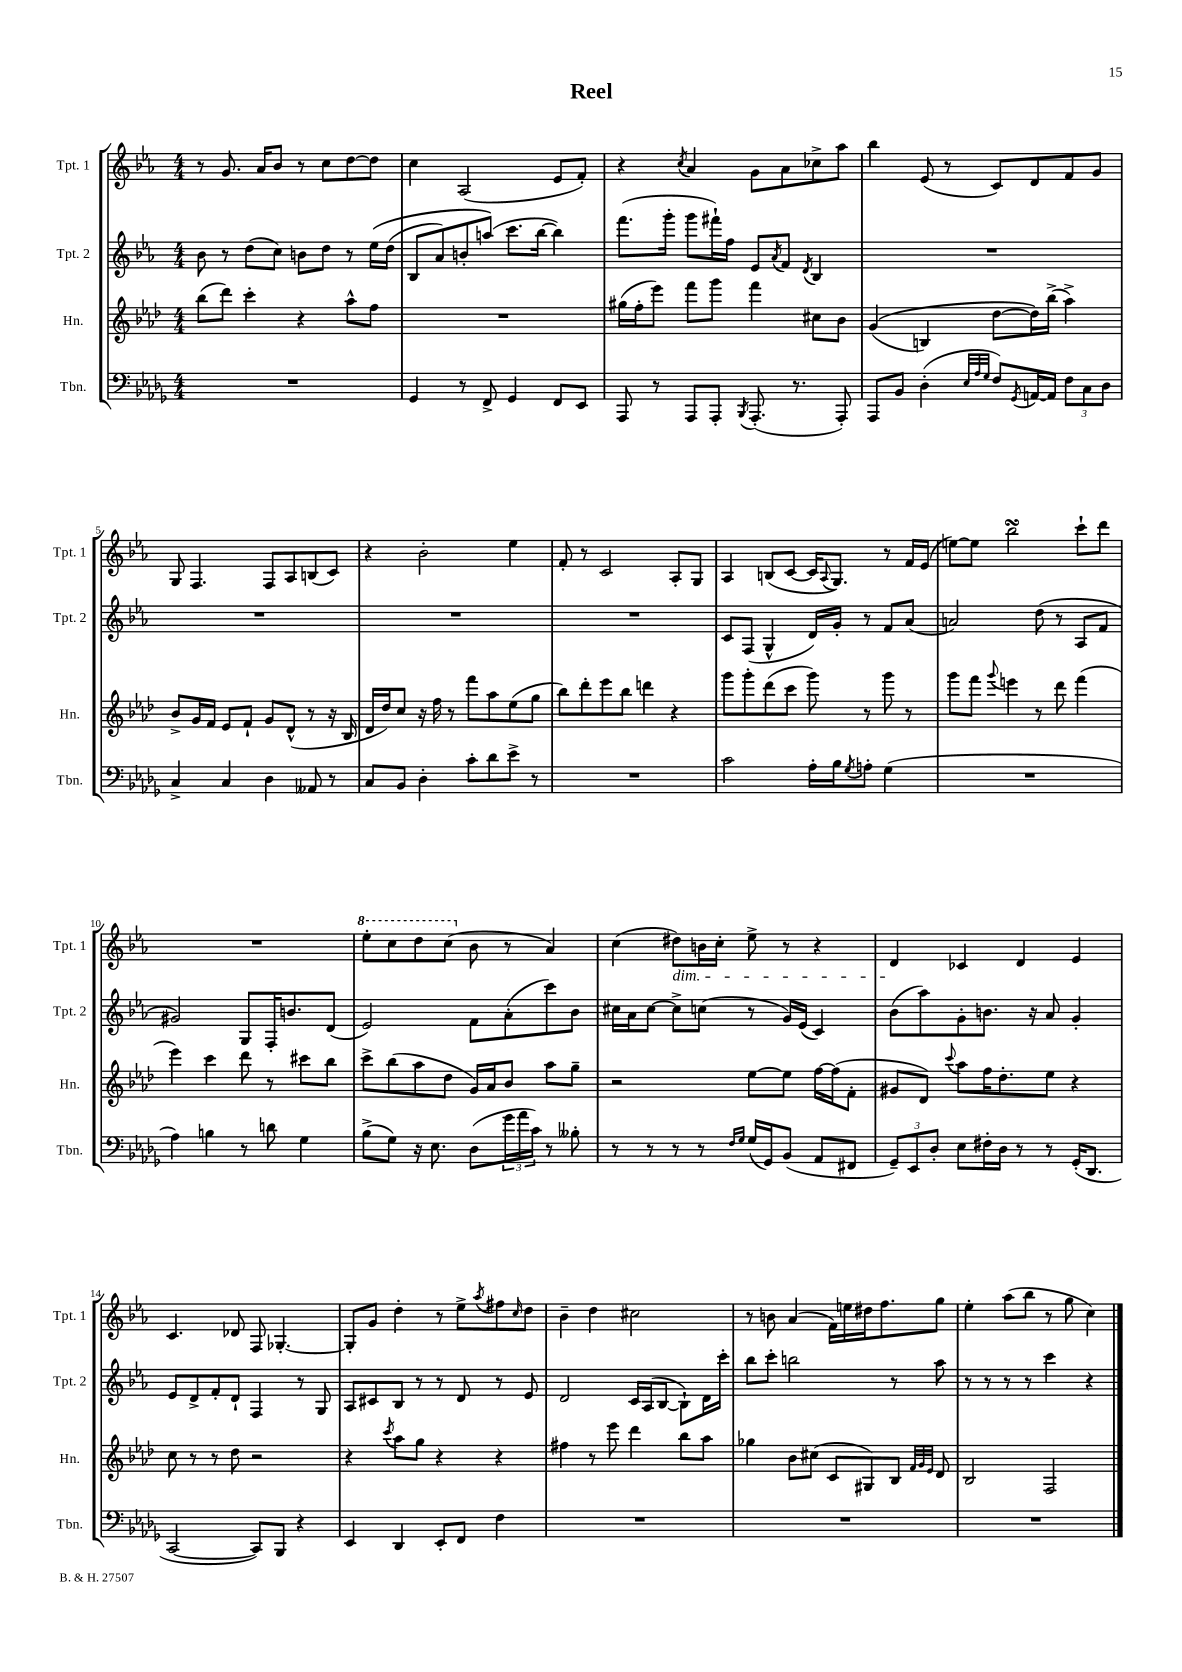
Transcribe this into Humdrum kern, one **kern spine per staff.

**kern	**kern	**kern	**kern
*staff4	*staff3	*staff2	*staff1
*clefF4	*clefG2	*clefG2	*clefG2
*k[b-e-a-d-g-]	*k[b-e-a-d-]	*k[b-e-a-]	*k[b-e-a-]
*M4/4	*M4/4	*M4/4	*M4/4
1r	(8bb-	8b-	8r
.	8ddd-)	8r	8.g
.	4ccc'	(8dd	.
.	.	.	16a-
.	.	8cc)	8b-
.	4r	8b	8r
.	.	8dd	8cc
.	8aa-^^	8r	[8dd
.	8ff	&(16ee-	8dd]
.	.	(16dd	.
=	=	=	=
4GG-	1r	8B-	4cc
.	.	8a-)	.
8r	.	8b'	(2A-
8FF^	.	(8aa&)	.
4GG-	.	8.ccc	.
.	.	[16bb-	.
8FF	.	4bb-])	8e-
8EE-	.	.	8f')
=	=	=	=
8AAA-	(16gg#	(8.fff	4r
.	16ff'	.	.
8r	8eee-)	.	.
.	.	16ggg'	.
.	.	.	8qcc
8AAA-	8fff	8ggg	4a-
8AAA-'	8ggg	16fff#`)	.
.	.	16ff	.
8qBBB-	.	.	.
(8.AAA-'	4fff	8e-	8g
.	.	8qa-	.
.	.	8f	8a-
8.r	.	.	.
.	.	8qd	.
.	8cc#	4B-	8cc-^
8AAA-')	8b-	.	8aa-
=	=	=	=
8AAA-	&((4g	1r	4bb-
8BB-	.	.	.
(4D-'	4B)	.	(8e-
.	.	.	8r
32qqE-	.	.	.
32qqA-	.	.	.
32qqG-	.	.	.
8F)	[8dd-	.	8c)
8qGG-	.	.	.
[16AA	16dd-]&)	.	8d
16AA]	(16bb-^	.	.
12F	4aa-^)	.	8f
12C	.	.	.
.	.	.	8g
12D-	.	.	.
=	=	=	=
4C^	8b-^	1r	8G
.	16g	.	4.F
.	16f	.	.
4C	8e-	.	.
.	8f`	.	.
4D-	8g	.	8F
.	(8d-^^	.	8A-
8AA--	8r	.	(8B
8r	16r	.	8c)
.	16B-	.	.
=	=	=	=
8C	16d-	1r	4r
.	16dd-)	.	.
8BB-	8cc	.	.
4D-'	16r	.	2b-'
.	16ff	.	.
.	8r	.	.
8c'	8fff	.	.
8d-	8aa-	.	.
8e-^	(8ee-	.	4ee-
8r	8gg	.	.
=	=	=	=
1r	8bb-)	1r	8f'
.	8ddd-'	.	8r
.	8eee-	.	2c
.	8bb-	.	.
.	4ddd	.	.
.	4r	.	8A-'
.	.	.	8G
=	=	=	=
2c	8ggg	8c	4A-
.	8ggg'	(8F	.
.	(8ddd-	4G^^	(8B
.	8ccc	.	[8c
16A-'	8ggg)	16d)	16c]
.	.	.	8qqA-
16B-	.	16g'	8.G)
8qG-	.	.	.
8A'	8r	8r	.
(4G-	8ggg	8f	8r
.	8r	(8a-	16f
.	.	.	(16e-
=	=	=	=
1r	8ggg	2a)	[8ee)
.	8fff	.	8ee]
.	8qqggg	.	.
.	4eee	.	2bb-
.	8r	(8dd	.
.	8ddd-	8r	.
.	(4fff	8A-	8ccc`
.	.	8f	8ddd
=	=	=	=
4A-)	4eee-)	2g#)	1r
4B	4ccc	.	.
8r	8ddd-	8G	.
8d	8r	16F'	.
.	.	8.b	.
4G-	8ccc#	.	.
.	8bb-	(8d	.
=	=	=	=
(8B-^	8ccc^	2e-)	8eee-'
8G-)	(8bb-	.	8ccc
16r	8aa-	.	8ddd
8.E-	.	.	.
.	8dd-	.	(8ccc
(8D-	16g)	8f	8b-
.	16a-	.	.
24g-	8b-	(8a-'	8r
24a-	.	.	.
24c)	.	.	.
8r	8aa-	8ccc)	4a-)
8B--'	8gg~	8b-	.
=	=	=	=
8r	2r	16cc#	(4cc
.	.	16a-	.
8r	.	[8cc#	.
8r	.	8cc#^]	8dd#)
8r	.	(8cc	16b
.	.	.	16cc'
16qqF	.	.	.
16qqG-	.	.	.
(16G-	[8ee-	8r	8ee-^
16GG-)	.	.	.
(8BB-	8ee-]	16g)	8r
.	.	(16e-	.
8AA-	[16ff	4c)	4r
.	(16ff]	.	.
8FF#	8f'	.	.
=	=	=	=
12GG-~)	8g#	(8b-	4d
12EE-	.	.	.
.	8d-)	8aa-)	.
12D-'	.	.	.
.	8qqccc	.	.
8E-	8aa-	8g'	4c-
16F#'	16ff	8.b	.
16D-	8.dd-'	.	.
8r	.	.	4d
.	.	16r	.
8r	8ee-	8a-	.
(16GG-'	4r	4g'	4e-
8.DD-	.	.	.
=	=	=	=
[2CC	8cc	8e-	4.c
.	8r	8d^	.
.	8r	8f'	.
.	8dd-	8d`	8d-
8CC])	2r	4F	8F
8BBB-	.	.	[4.G-'
4r	.	8r	.
.	.	8G	.
=	=	=	=
4EE-	4r	8A-	8G-']
.	.	8c#	8g
.	8qccc	.	.
4DD-	8aa-	8B-	4dd'
.	8gg	8r	.
8EE-'	4r	8r	8r
8FF	.	8d	8ee-^
.	.	.	8qaa-
4F	4r	8r	8ff#
.	.	.	16qqcc
.	.	8e-	8dd
=	=	=	=
1r	4ff#	2d	4b-~
.	8r	.	4dd
.	8eee-	.	.
.	4ddd-	16c	2cc#
.	.	(16A-	.
.	.	[8B-	.
.	8bb-	8B-`])	.
.	8aa-	16d	.
.	.	16ccc'	.
=	=	=	=
1r	4gg-	8bb-	8r
.	.	8ccc'	8b
.	8b-	2bb	(4a-
.	(8cc#	.	.
.	8c	.	16f)
.	.	.	16ee
.	8G#)	.	16dd#
.	.	.	8.ff
.	8B-	8r	.
.	32qqf	.	.
.	32qqg	.	.
.	32qqe-	.	.
.	8d-	8aa-	8gg
=	=	=	=
1r	2B-	8r	4ee-'
.	.	8r	.
.	.	8r	(8aa-
.	.	8r	8bb-
.	2F	4ccc	8r
.	.	.	8gg
.	.	4r	4cc)
==	==	==	==
*-	*-	*-	*-
